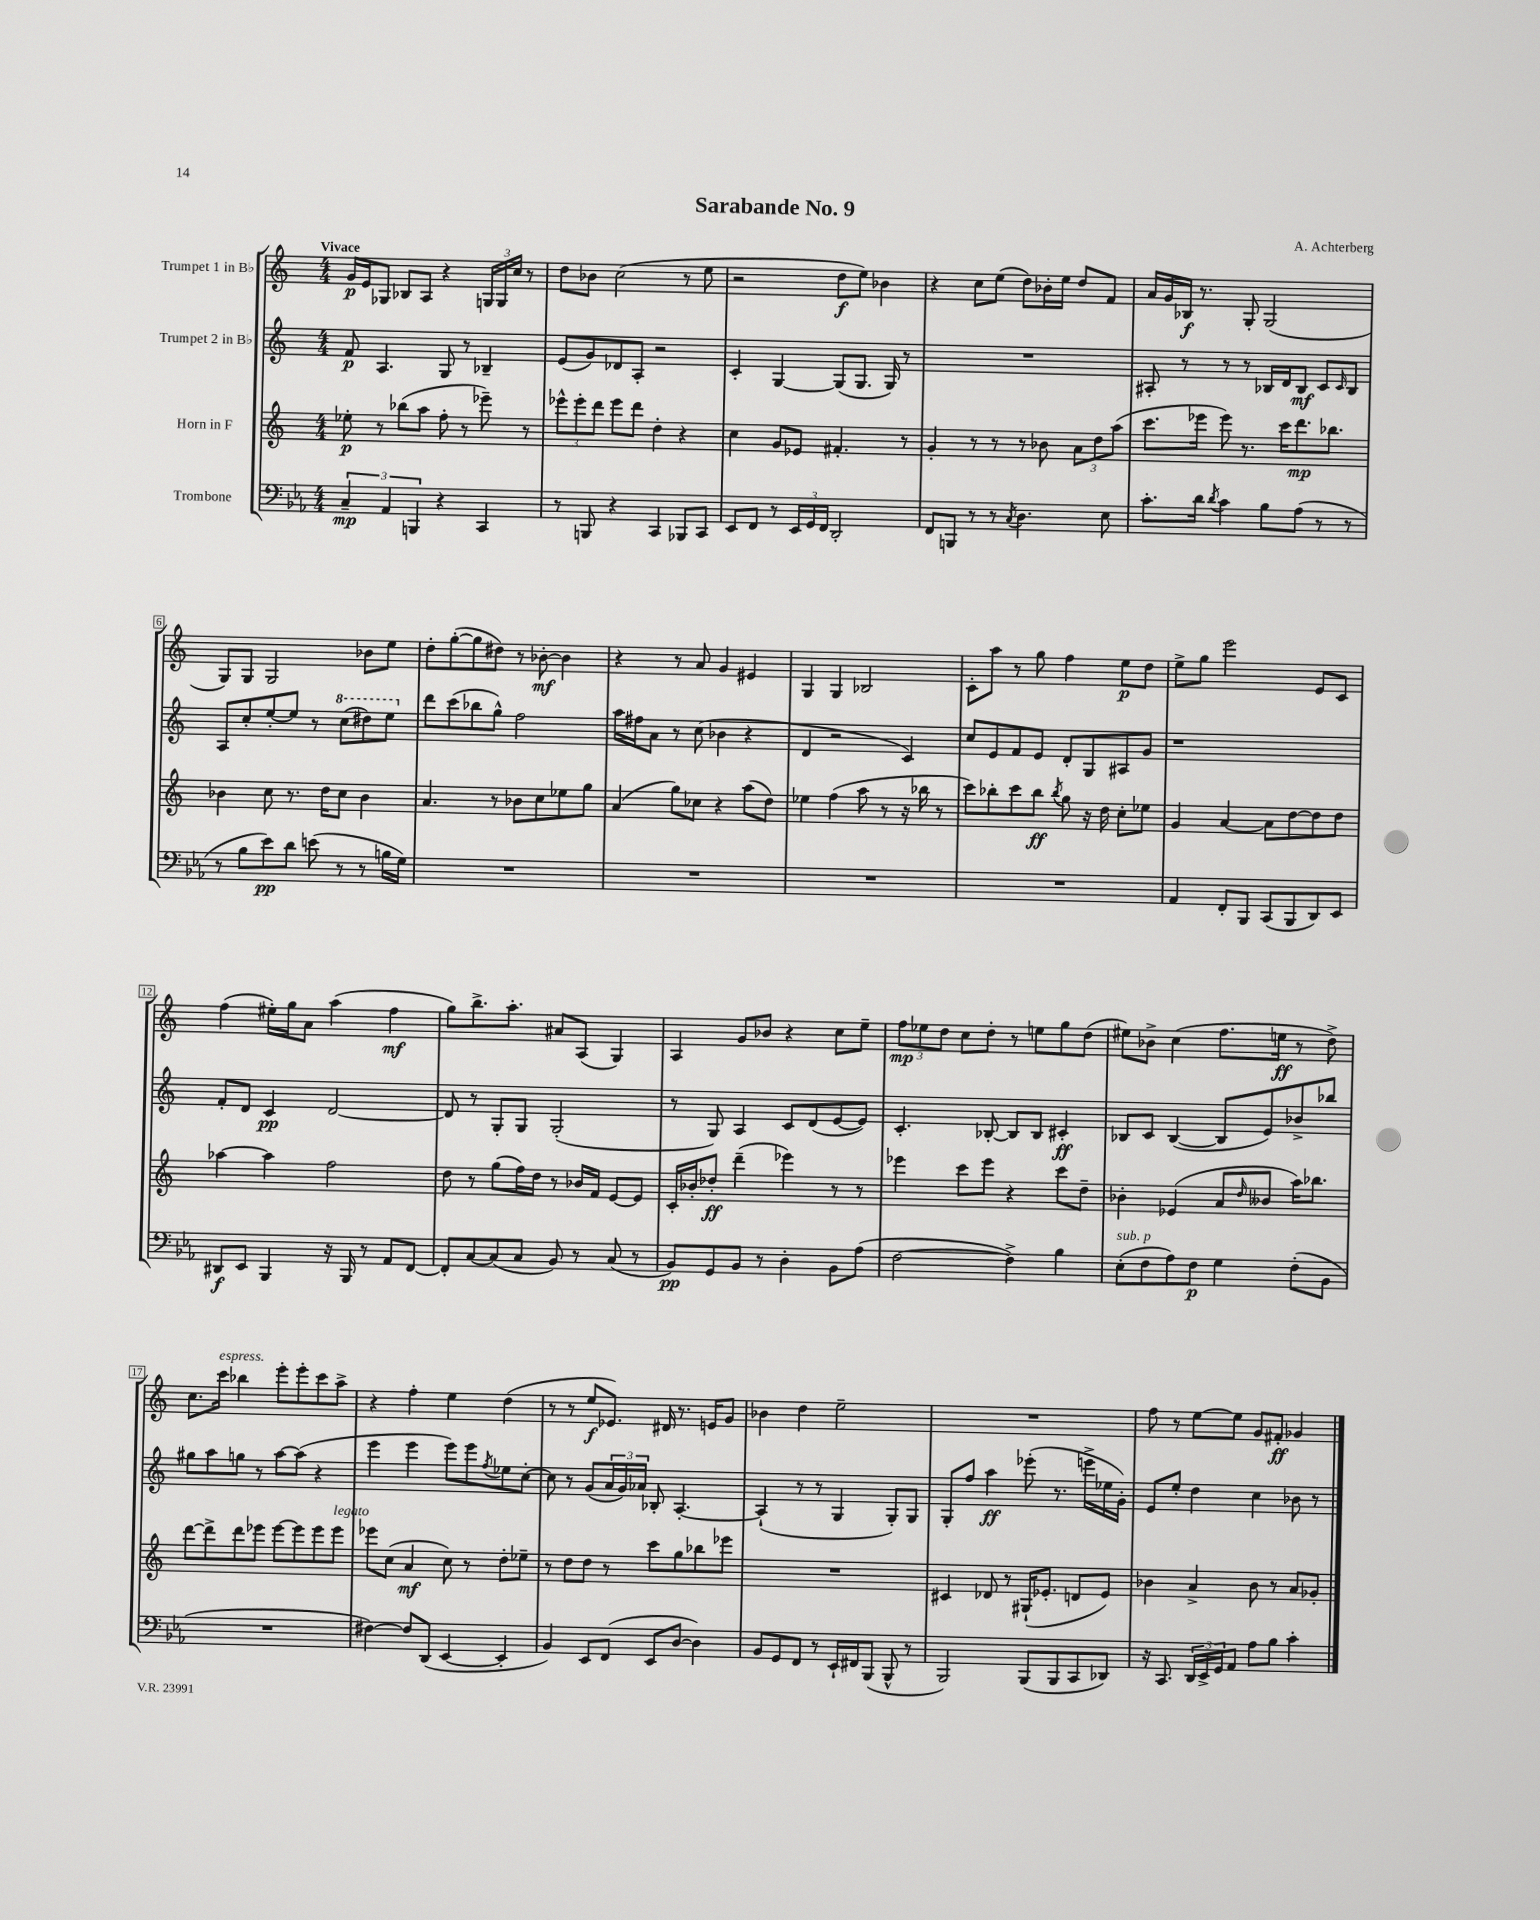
\header { title = "Sarabande No. 9" composer = "A. Achterberg" }
<<
\new StaffGroup <<
\new Staff = "s0" \with { instrumentName = "Trumpet 1 in Bb" } {
    \clef treble \key c \major \numericTimeSignature \time 4/4 \tempo "Vivace"
    g'16\p e'16 ges8 bes8 a8 r4 \tuplet 3/2 { g16 g16 c''16 } r8 |
    d''8 bes'8 c''2( r8 e''8 |
    r2 d''8\f e''8) bes'4 |
    r4 c''8 e''8( d''8) bes'16-. e''16 d''8 f'8 |
    a'16 g'16 bes16\f r8. g8-. g2( |
    g8) g8 g2 bes'8 e''8 |
    d''8-. g''8~-.( g''8 dis''8) r8 bes'8~-.\mf bes'4 |
    r4 r8 a'8 g'4 eis'4 |
    g4 g4 bes2 |
    c'8-. a''8 r8 g''8 f''4 e''8\p d''8 |
    e''8-> g''8 e'''2 e'8 c'8 |
    f''4( eis''16-.) g''16 a'8 a''4( f''4\mf |
    g''8) b''8.-> a''8.-. ais'8 a8( g4) |
    a4 g'8 bes'8 r4 c''8 e''8-- |
    \tuplet 3/2 { f''8\mp ees''8 d''8 } c''8 d''8-. r8 e''8 g''8 d''8( |
    eis''8) bes'8-> c''4( f''8. e''16\ff r8 d''8->) |
    c''8. c'''16^\markup { \italic "espress." } bes''4 e'''8-. e'''8-. c'''8 a''8-> |
    r4 f''4-. e''4 d''4( |
    r8 r8 e''8\f ees'8.) dis'16 r8. e'16 g'8 |
    bes'4 d''4 e''2-- |
    R1 |
    f''8 r8 e''8~ e''8 g'8 fis'8-.\ff ges'4 \bar "|." |
}
\new Staff = "s1" \with { instrumentName = "Trumpet 2 in Bb" } {
    \clef treble \key c \major \numericTimeSignature \time 4/4
    f'8\p a4. g8 r8 bes4-- |
    e'8( g'8) des'8 a8-. r2 |
    c'4-. g4~ g8( g8. g16) r8 |
    R1 |
    ais8-. r8 r8 r8 bes16 d'16 bes8\mf c'8 \grace { c'16 } bes8 |
    a8 c''8-. e''8~-. e''8 r8 \ottava #1 c'''8( dis'''8) e'''8 \ottava #0 |
    d'''8 c'''8( bes''8 g''8-^) f''2 |
    a''16 fis''16 a'8 r8 c''8( bes'4 r4 |
    d'4 r2 c'4) |
    c''8 e'8 f'8 e'8 d'8-. g8 ais8 g'8 |
    r1 |
    f'8-. d'8 c'4\pp d'2~ |
    d'8 r8 g8-. g8 g2-.( |
    r8 g8) a4 c'8 d'8( e'8~ e'8) |
    c'4.-. bes8~-. bes8 bes8 cis'4-.\ff |
    bes8 c'8 bes4~( bes8 e'8) bes'8-> bes''8 |
    gis''8 a''8 g''8 r8 a''8~ a''8( r4 |
    e'''4 e'''4 e'''8) e'''8 \acciaccatura { f''8 } ees''8 c''8~-. |
    c''8 r8 g'8( \tuplet 3/2 { a'16 g'16) aes'16 } bes8-. a4.~-. |
    a4-!( r8 r8 g4 g8-.) g8 |
    g8-. f''8 a''4\ff ees'''8-.( r8. e'''16-> ees''16 g'16-.) |
    e'8 e''8-. d''4 c''4 bes'8 r8 \bar "|." |
}
\new Staff = "s2" \with { instrumentName = "Horn in F" } {
    \clef treble \key c \major \numericTimeSignature \time 4/4
    ees''8-.\p r8 bes''8( a''8 f''8-. r8 ees'''8--) r8 |
    \tuplet 3/2 { ees'''8-^ ees'''8-. d'''8 } ees'''8 d'''8 d''4-. r4 |
    c''4 g'8 ees'8 fis'4.-. r8 |
    g'4-. r8 r8 r8 bes'8 \tuplet 3/2 { a'8 d''8 a''8( } |
    c'''8. ees'''16 ees'''8) r8. c'''16 d'''8.\mp bes''8. |
    bes'4 c''8 r8. d''16 c''8 bes'4 |
    a'4. r8 bes'8 c''8 ees''8 g''8 |
    a'4( g''8) ces''8 r4 a''8( d''8) |
    ees''4 f''4( a''8 r8 r16 bes''16 r8 |
    c'''8) bes''8-. c'''8 bes''8\ff \acciaccatura { bes''8 } g''8 r16 d''16 c''8-. ees''8 |
    g'4 a'4~ a'8 d''8~ d''8 d''8 |
    aes''4~ aes''4 f''2 |
    d''8 r8 g''8( f''16) d''16 r8 bes'16 f'16 e'8~ e'8 |
    c'16-. bes'16-. des''8-.\ff d'''4--( ees'''4) r8 r8 |
    ees'''4 c'''8 ees'''8 r4 c'''8 d''8-- |
    bes'4-. ees'4( a'8 \grace { d''16 } beses'8 a''16) bes''8. |
    d'''8~ d'''8-> d'''8 ees'''8 ees'''8~ ees'''8 ees'''8 ees'''8^\markup { \italic "legato" } |
    ees'''8 c''8( a'4\mf c''8) r8 d''8-. ees''8-- |
    r8 d''8 d''8 r8 c'''8 g''8 bes''8 ees'''8 |
    R1 |
    cis'4 des'8 r8 gis16-!( ees'8.-. d'8 ees'8) |
    bes'4 a'4-> bes'8 r8 a'8 ges'8-. \bar "|." |
}
\new Staff = "s3" \with { instrumentName = "Trombone" } {
    \clef bass \key ees \major \numericTimeSignature \time 4/4
    \tuplet 3/2 { c4--\mp aes,4 b,,4 } r4 c,4 |
    r8 b,,8 r4 c,4 bes,,8 c,8 |
    ees,8 f,8 r8 \tuplet 3/2 { ees,16 g,16 f,16 } d,2-. |
    f,8 b,,8 r8 r8 \acciaccatura { c8 } d4. ees8 |
    c'8.-. d'16 \acciaccatura { d'8 } c'4 bes8 aes8( r8 r8 |
    r8 bes8 ees'8\pp) d'8 e'8( r8 r8 b16 g16) |
    R1 |
    R1 |
    R1 |
    R1 |
    aes,4 f,8-. bes,,8 c,8( bes,,8 d,8) ees,8 |
    dis,8\f ees,8 bes,,4 r16 bes,,16 r8 aes,8 f,8~ |
    f,8-. c8~ c8( c8 bes,8) r8 c8( r8 |
    bes,8\pp) g,8 bes,8 r8 d4-. bes,8 aes8( |
    f2~ f4->) bes4 |
    ees8-.^\markup { \italic "sub. p" }( f8 aes8) f8\p g4 f8-.( bes,8 |
    R1 |
    fis4~) fis8 d,8( ees,4~ ees,4-. |
    bes,4) ees,8 f,8( ees,8 d8~ d4) |
    bes,8 g,8 f,8 r8 ees,16-! fis,16 bes,,8( bes,,8-^ r8 |
    bes,,2) bes,,8( bes,,8 c,8 des,8) |
    r16 c,8. \tuplet 3/2 { d,16 ees,16-> g,16 } aes,8 aes8 bes8 c'4-. \bar "|." |
}
>>
>>
\layout { \context { \Score \override BarNumber.stencil = #(make-stencil-boxer 0.1 0.3 ly:text-interface::print) } }
